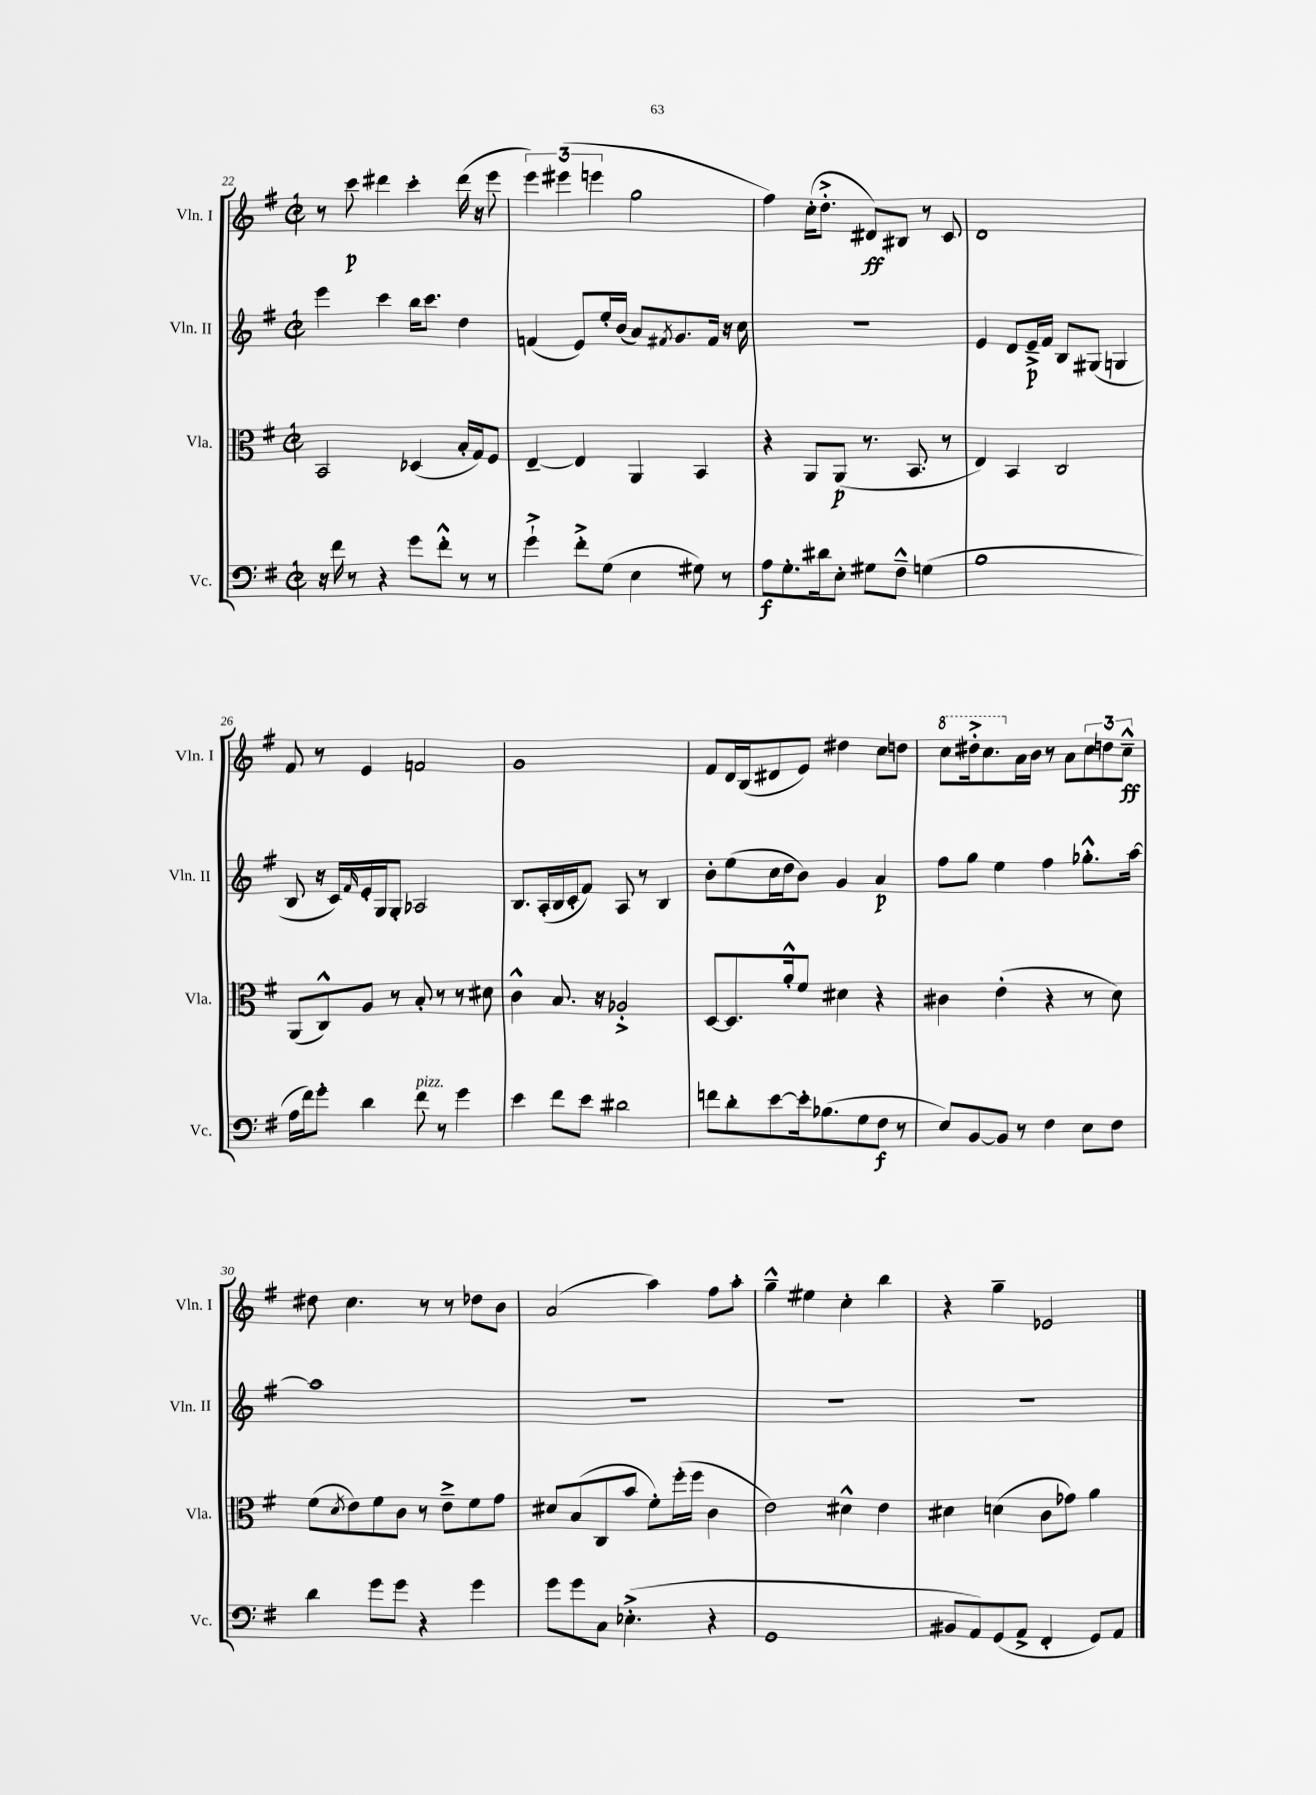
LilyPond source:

<<
\new StaffGroup <<
\new Staff = "s0" \with { instrumentName = "Vln. I" shortInstrumentName = "Vln. I" } {
    \clef treble \key g \major \defaultTimeSignature \time 2/2
    r8 c'''8\p dis'''4 c'''4-. dis'''16( r16 e'''8 |
    \tuplet 3/2 { e'''4) eis'''4( e'''4 } g''2 |
    fis''4) c''16-.( d''8.-.-> dis'8\ff) bis8 r8 c'8 |
    d'1 |
    fis'8 r8 e'4 f'2 |
    g'1 |
    fis'8 d'16 b16( dis'8 e'8) dis''4 c''8 d''8 |
    \ottava #1 c'''8 dis'''16-.-> c'''8. \ottava #0 a'16 b'16 r8 a'8 \tuplet 3/2 { c''8 d''!8 c''8---^\ff } |
    dis''8 c''4. r8 r8 des''8 b'8 |
    a'2( a''4) fis''8 a''8-. |
    g''4---^ eis''4 c''4-. b''4 |
    r4 g''4-- ees'2 \bar "|." |
}
\new Staff = "s1" \with { instrumentName = "Vln. II" shortInstrumentName = "Vln. II" } {
    \clef treble \key g \major \defaultTimeSignature \time 2/2
    e'''4 c'''4 b''16 c'''8. d''4 |
    f'4( e'8) e''16-. b'16( a'8) \acciaccatura { fis'8 } g'8. fis'16 r16 c''16 |
    r1 |
    e'4 d'8 e'16--->\p fis'16 b8 gis8( g4 |
    b8 r16 c'16) \grace { fis'16 } e'16-. g16 g8-. aes2 |
    b8. a16-.( b16 c'16-. fis'8) a8 r8 b4 |
    b'8-. e''8( c''16 d''16 b'8) g'4 a'4\p |
    fis''8 g''8 e''4 fis''4 ges''8.-.-^ a''16~ |
    a''1 |
    R1 |
    R1 |
    R1 \bar "|." |
}
\new Staff = "s2" \with { instrumentName = "Vla." shortInstrumentName = "Vla." } {
    \clef alto \key g \major \defaultTimeSignature \time 2/2
    b,2 des4( b16-. g16) fis8 |
    e4~-- e4 a,4 b,4 |
    r4 a,8 a,8\p( r8. b,8. r8 |
    e4) b,4 c2 |
    a,8( c8-^) a8 r8 b8-. r8 r8 dis'8 |
    c'4-^ b8. r16 aes2-.-> |
    d8~ d8. a'16-.-^ fis'8 dis'4 r4 |
    cis'4 e'4-.( r4 r8 d'8) |
    fis'8( \acciaccatura { d'8 } e'8) fis'8 c'8 r8 e'8---> fis'8 g'8 |
    dis'8 b8( c8 b'8 fis'8-.) fis''16-.( fis''16 c'4 |
    e'2) dis'4-^ e'4 |
    dis'4 d'4( c'8 ges'8) a'4 \bar "|." |
}
\new Staff = "s3" \with { instrumentName = "Vc." shortInstrumentName = "Vc." } {
    \clef bass \key g \major \defaultTimeSignature \time 2/2
    r16 fis'16 r8 r4 g'8 fis'8-.-^ r8 r8 |
    g'4-!-> fis'8-.-> g8( e4 gis8) r8 |
    a8\f g8.-. dis'16 e8-. gis8 fis8---^ g4( |
    b1 |
    a16 fis'16) g'8-. d'4 fis'8^\markup { \italic "pizz." } r8 g'4 |
    e'4 fis'8 e'8 dis'2 |
    f'8 d'8-. e'8~ e'16-. bes8.( g8 fis8\f r8 |
    e8) b,8~ b,8 r8 fis4 e8 fis8 |
    d'4 g'8 g'8 r4 g'4 |
    g'8 g'8 c8 ees4.-.->( r4 |
    g,1 |
    bis,8 a,8) g,8( a,8-> fis,4-. g,8) a,8 \bar "|." |
}
>>
>>
\layout { \context { \Score currentBarNumber = #22 } }
